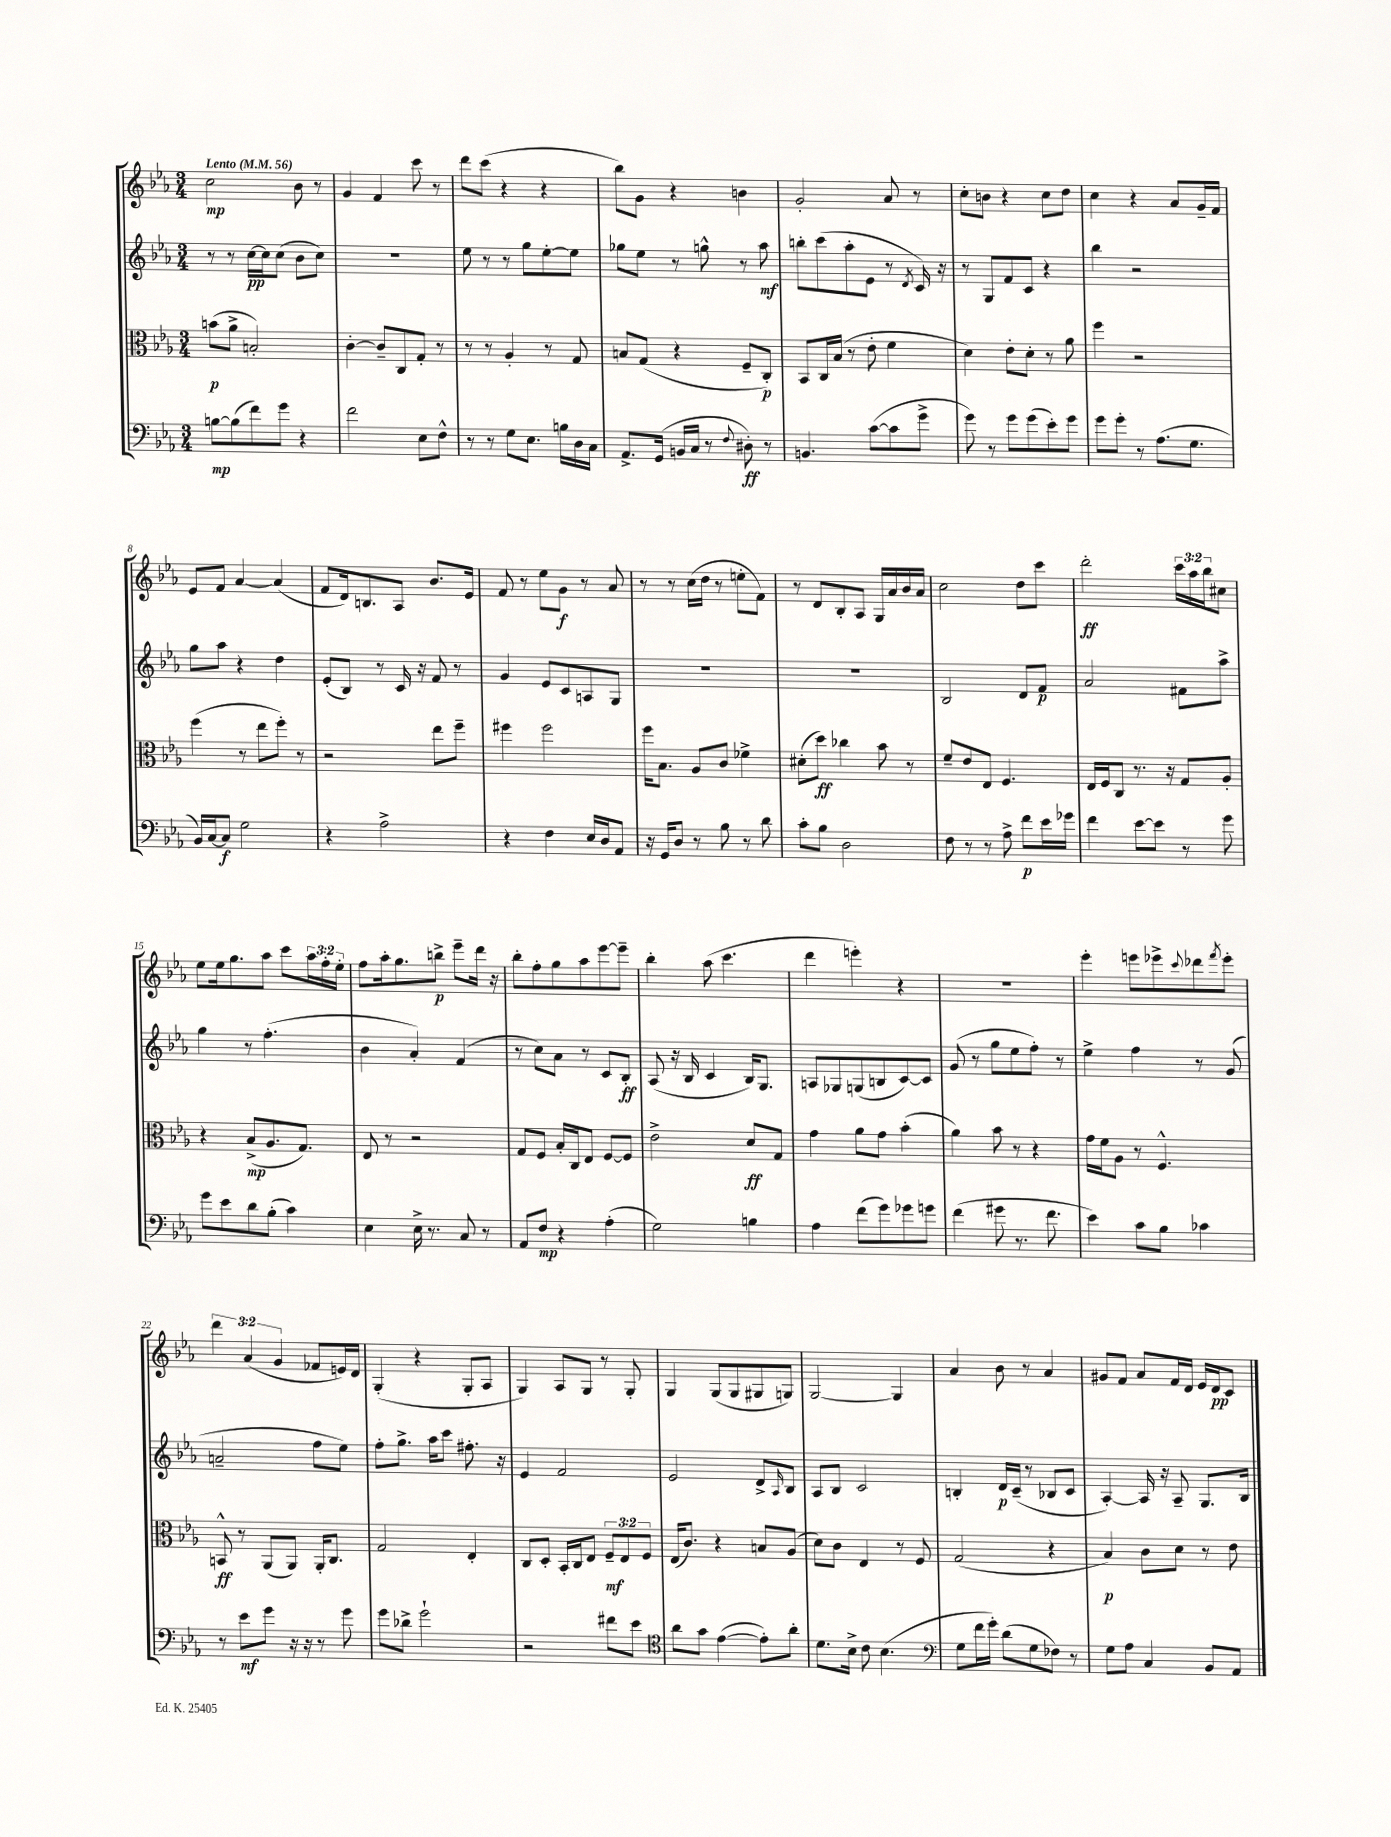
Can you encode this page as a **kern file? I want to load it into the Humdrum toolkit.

**kern	**kern	**kern	**kern
*staff4	*staff3	*staff2	*staff1
*clefF4	*clefC3	*clefG2	*clefG2
*k[b-e-a-]	*k[b-e-a-]	*k[b-e-a-]	*k[b-e-a-]
*M3/4	*M3/4	*M3/4	*M3/4
*MM56	*MM56	*MM56	*MM56
[8B	(8b	8r	2cc
(8B]	8a-^	8r	.
8f)	2B')	[16cc	.
.	.	16cc]	.
8g	.	(8cc	.
4r	.	8b-	8b-
.	.	8cc)	8r
=	=	=	=
2f	[4c'	2.r	4g
.	8c~]	.	4f
.	8C	.	.
8E-	8G'	.	8ccc
8F^^	8r	.	8r
=	=	=	=
8r	8r	8ee-	8ddd
8r	8r	8r	(8ccc
8G	4A-'	8r	4r
8.E-	.	8gg	.
.	8r	[8ee-'	4r
16B	.	.	.
16D	8G	8ee-]	.
16C	.	.	.
=	=	=	=
8.AA-^	8B	8gg-	8bb-)
.	(8G	8ee-	8g
(16GG	.	.	.
16BB	4r	8r	4r
16C	.	.	.
8r	.	8gg^^	.
8qqF	.	.	.
8D#')	8F~	8r	4b
8r	8C')	8aa-	.
=	=	=	=
4.BB	8BB-	8bb'	2g'
.	16C	(8ccc	.
.	(16B-	.	.
.	8r	8aa-'	.
([8c	8e-'	8e-	.
8c]	4f	8r	8a-
.	.	8qd	.
8g^	.	16c)	8r
.	.	16r	.
=	=	=	=
8g)	4d)	8r	8cc'
8r	.	8G	8b
8g	8e-'	8f	4r
(8g	8d'	8c	.
8e-')	8r	4r	8cc
8g	8a-	.	8dd
=	=	=	=
8g	4ff	4bb-	4cc
8g'	.	.	.
8r	2r	2r	4r
(8.A-	.	.	.
.	.	.	8a-
8.G	.	.	.
.	.	.	16g~
.	.	.	16f
=	=	=	=
16BB-)	(4ff	8gg	8e-
[16C	.	.	.
8C]	.	8aa-	8f
2G	8r	4r	[4a-
.	8ee-	.	.
.	8ff')	4dd	(4a-]
.	8r	.	.
=	=	=	=
4r	2r	(8e-'	8f
.	.	8B-)	16d)
.	.	.	8.B
2A-^	.	8r	.
.	.	16c	8A-
.	.	16r	.
.	8ee-	8f	8.b-
.	8ff~	8r	.
.	.	.	16e-
=	=	=	=
4r	4ff#	4g	8f
.	.	.	8r
4F	2ff#	8e-	8ee-
.	.	8c	8g
16E-	.	8A	8r
16D	.	.	.
8AA-	.	8G	8a-
=	=	=	=
16r	16ff	2.r	8r
16GG	8.B-	.	.
8D	.	.	8r
8r	8A-	.	(16cc
.	.	.	16dd
8B-	8c	.	8r
8r	4f-^	.	8ee'
8d	.	.	8f)
=	=	=	=
8c'	(8d#'	2.r	8r
8B-	8dd)	.	8d
2D	4cc-	.	8B-'
.	.	.	8A-
.	8b-	.	16G
.	.	.	16a-
.	8r	.	16b-
.	.	.	16a-
=	=	=	=
8F	8f~	2B-	2cc
8r	8e-	.	.
8r	8E-	.	.
8A-^	4.F	.	.
8f	.	8d	8dd
16e-	.	8f	8ccc
16g-	.	.	.
=	=	=	=
4f	16E-	2a-	2ddd'
.	16F	.	.
.	8C	.	.
[8e-	8.r	.	.
8e-]	.	.	.
.	16r	.	.
8r	8G	8f#	24ccc
.	.	.	24aa-
.	.	.	24bb-
8g	8A-'	8aa-^	8cc#
=	=	=	=
8g	4r	4gg	8ee-
8e-	.	.	16ee-
.	.	.	8.gg
8d	(8B-^	8r	.
(8B-'	8.A-	(4.ff'	8aa-
4c)	.	.	8ccc
.	8.G)	.	.
.	.	.	24aa-
.	.	.	24ff'
.	.	.	24ee-'
=	=	=	=
4E-	8E-	4b-	8ff
.	8r	.	16aa-'
.	.	.	8.gg
16E-^	2r	4a-')	.
8.r	.	.	.
.	.	.	8bb^
8C	.	(4f	8eee-~
8r	.	.	16ddd
.	.	.	16r
=	=	=	=
8AA-	8G	8r	8bb-'
8F	8F	8cc)	8ff'
4r	16B-'	8a-	8gg
.	16C	.	.
.	8E-	8r	8aa-
(4A-'	[8F	8c	[8eee-
.	8F]	8B-'	8eee-~]
=	=	=	=
2G)	2e-^	(8A-	4bb-'
.	.	16r	.
.	.	16B-	.
.	.	4c	(8aa-
.	.	.	4.ccc
4B	8d	16B-)	.
.	.	8.G	.
.	8G	.	.
=	=	=	=
4A-	4g	8A	4ddd
.	.	8G-	.
(8f	8a-	(8G	4eee')
8g)	8g	8B	.
8g-	(4b-'	[8c)	4r
8g	.	8c]	.
=	=	=	=
(4f	4a-)	(8g	2.r
.	.	8r	.
8g#	8b-	8gg	.
8.r	8r	8ee-	.
.	4r	8ff')	.
8.f	.	.	.
.	.	8r	.
=	=	=	=
4e-)	16g	4ee-^	4eee-'
.	16f	.	.
.	8A-	.	.
8c	8r	4ff	8eee
8B-	4.F^^	.	8eee-^
.	.	.	8qqccc
4c-	.	8r	8ddd-
.	.	.	8qfff
.	.	(8g	8eee-'
=	=	=	=
8r	8BB^^	2a~	6ddd
8e-	8r	.	.
.	.	.	(6a-
8g	(8AA-	.	.
.	.	.	6g
16r	8AA-)	.	.
16r	.	.	.
8r	16AA-'	8ff	8f-
.	8.C	.	.
8g	.	8ee-)	16e)
.	.	.	16d
=	=	=	=
8g	2G	8ff'	(4G'
8d-^	.	8.gg^	.
2g`	.	.	4r
.	.	16aa-	.
.	.	8ccc	.
.	4E-'	8.ff#'	8G'
.	.	.	8A-
.	.	16r	.
=	=	=	=
2r	8C	4e-	4G)
.	8D'	.	.
.	16BB-'	2f	8A-
.	16C	.	.
.	8E-	.	8G
8f#	12F~	.	8r
.	12E-	.	.
8e-	.	.	8G'
.	12F	.	.
=	=	=	=
*clefC4	*	*	*
8a-	(16E-	2e-	4G
.	8.c)	.	.
8g	.	.	.
([4e-	4r	.	(8G
.	.	.	8G
8e-'])	8B	8d^	8G#
.	.	16qqA-	.
8a-'	(8A-	8B-	8G)
=	=	=	=
8.d	8d)	8A-	[2G
.	8c	8B-	.
16B-^	.	.	.
8c	4E-	2c	.
(4.B-	.	.	.
.	8r	.	4G]
.	8F	.	.
=	=	=	=
*clefF4	*	*	*
8G	(2G	4B'	4a-
16f	.	.	.
16g')	.	.	.
(8d	.	16d	8b-
.	.	(16c~	.
8G	.	8r	8r
8F-)	4r	8B-	4a-
8r	.	8c	.
=	=	=	=
8G	4B-)	[4A-')	8g#
8A-	.	.	8f
4C	8c	16A-]	8a-
.	.	16r	.
.	8d	8A-~	16f
.	.	.	16d
8BB-	8r	8.G	16e-
.	.	.	16d
8AA-	8e-	.	8c
.	.	16B-	.
==	==	==	==
*-	*-	*-	*-
